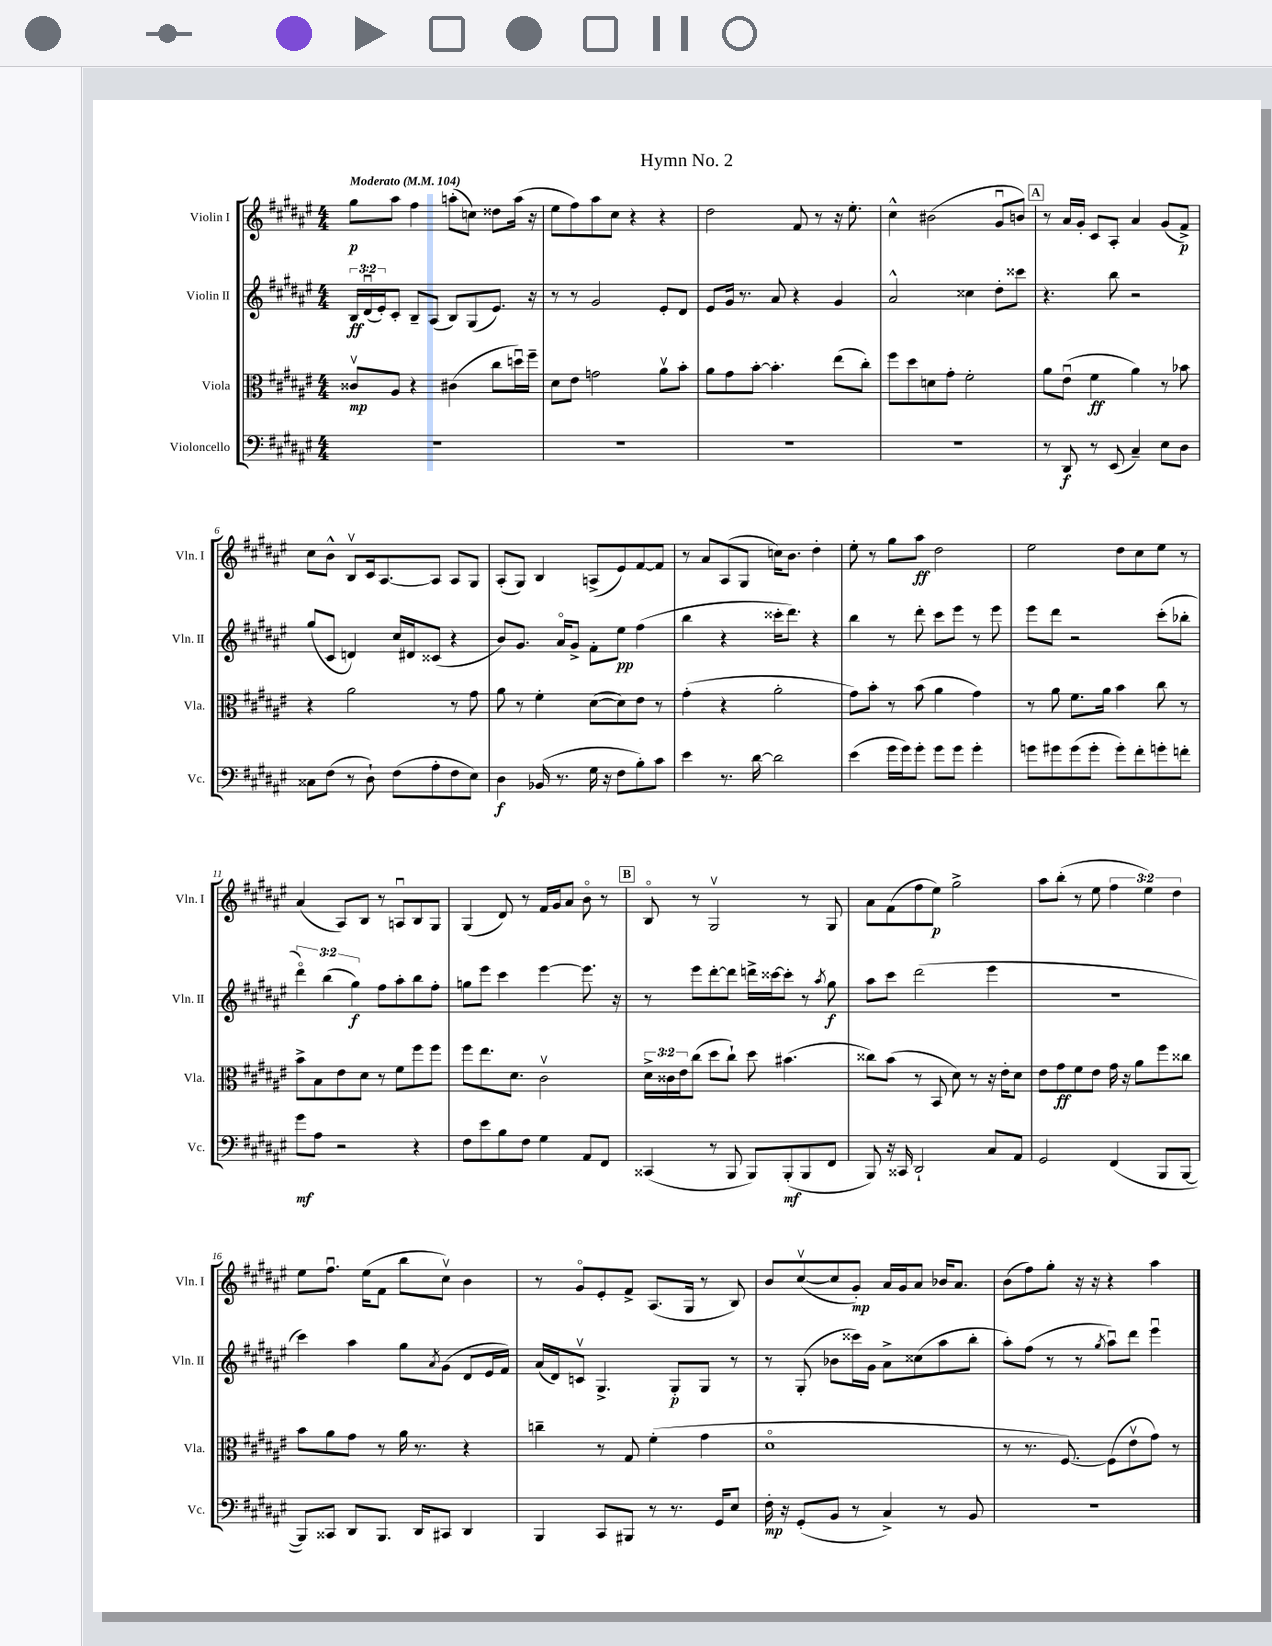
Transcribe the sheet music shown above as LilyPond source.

\header { title = "Hymn No. 2" }
<<
\new StaffGroup <<
\new Staff = "s0" \with { instrumentName = "Violin I" shortInstrumentName = "Vln. I" } {
    \clef treble \key fis \major \numericTimeSignature \time 4/4 \override Staff.TupletNumber.text = #tuplet-number::calc-fraction-text \tempo "Moderato" 4 = 104
    gis''8\p ais''8 fis''4 a''8-.( c''8) disis''8 a''16( r16 |
    eis''8 fis''8) ais''8 cis''8 r4 r4 |
    dis''2 fis'8 r8 r16 eis''8.-. |
    cis''4-^ bis'2( gis'8\downbow b'8) |
    \mark \markup { \box "A" } r8 ais'16 gis'16-. cis'8 ais8-. ais'4 gis'8( fis'8->\p) |
    cis''8 b'8-^ b8\upbow cis'16 ais8.~ ais8 ais8 gis8 |
    ais8-.( gis8) b4 a8->( eis'8) fis'8~ fis'8 |
    r8 ais'8 ais8( gis8 c''16) b'8. dis''4-. |
    eis''8-. r8 gis''8 ais''8\ff dis''2 |
    eis''2 dis''8 cis''8 eis''8 r8 |
    ais'4( ais8) b8 r8 a8\downbow b8 gis8 |
    gis4( dis'8) r8 fis'16 gis'16 ais'8 b'8\flageolet r8 |
    \mark \markup { \box "B" } b8\flageolet r8 gis2\upbow r8 gis8 |
    ais'8 fis'8( fis''8 eis''8\p) gis''2-> |
    ais''8 b''8-.( r8 eis''8 \tuplet 3/2 { fis''4 eis''4) dis''4 } |
    eis''8 fis''8.\downbow eis''16( fis'8 b''8 cis''8\upbow) b'4 |
    r8 gis'8\flageolet eis'8-. fis'8-> ais8.( gis16 r8 b8) |
    b'8 cis''8~\upbow( cis''8 gis'8-.\mp) ais'16 gis'16 ais'8 bes'16 ais'8. |
    b'8( fis''8) gis''8-. r16 r16 r4 ais''4 \bar "|." |
}
\new Staff = "s1" \with { instrumentName = "Violin II" shortInstrumentName = "Vln. II" } {
    \clef treble \key fis \major \numericTimeSignature \time 4/4 \override Staff.TupletNumber.text = #tuplet-number::calc-fraction-text
    \tuplet 3/2 { b16\ff dis'16\downbow( eis'16-.) } cis'8-. b8-- ais8( b8) gis8( eis'8.) r16 |
    r8 r8 gis'2 eis'8-. dis'8 |
    eis'8 gis'16 r8. ais'8 r4 gis'4 |
    ais'2-^ cisis''4 dis''8-. cisis'''8 |
    \mark \markup { \box "A" } r4. b''8 r2 |
    gis''8( cis'8 d'4) cis''16 dis'16 cisis'8( r4 |
    b'8) gis'8. ais'16\flageolet gis'8-> fis'8-. eis''8\pp fis''4( |
    b''4 r4 cisis'''16-. dis'''8.) r4 |
    b''4 r8 dis'''8-. cis'''8 eis'''8 r8 eis'''8 |
    eis'''8 dis'''8 r2 cis'''8-.( bes''8-. |
    \tuplet 3/2 { dis'''4\flageolet) b''4( gis''4\f) } fis''8 ais''8-. b''8 fis''8-. |
    g''8 eis'''8 cis'''4 eis'''4~ eis'''8. r16 |
    \mark \markup { \box "B" } r8 eis'''8 dis'''8~-. dis'''8 d'''16-> cisis'''16~ cisis'''8-. r8 \acciaccatura { ais''8 } gis''8\f |
    ais''8 cis'''8 dis'''2( eis'''4 |
    r1 |
    cis'''4) ais''4 gis''8 \acciaccatura { ais'8 } gis'8( dis'8 eis'16 fis'16) |
    ais'16( dis'16) c'8\upbow gis4.-> gis8-.\p gis8 r8 |
    r8 gis8-.( bes'8 cisis'''16) gis'16 ais'8-> cisis''8( ais''8 b''8-. |
    ais''8-.) fis''8( r8 r8 \acciaccatura { gis''8 } ais''8\downbow) dis'''8 eis'''4\downbow \bar "|." |
}
\new Staff = "s2" \with { instrumentName = "Viola" shortInstrumentName = "Vla." } {
    \clef alto \key fis \major \numericTimeSignature \time 4/4 \override Staff.TupletNumber.text = #tuplet-number::calc-fraction-text
    cisis'8\upbow\mp ais8 r4 cis'4( cis''8 d''16\downbow) fis''16-- |
    dis'8 eis'8 g'2 ais'8\upbow b'8-. |
    ais'8 gis'8 b'8~-. b'4.-. eis''8( cis''8-.) |
    fis''8 dis''8 d'8 gis'8-. fis'2-. |
    \mark \markup { \box "A" } ais'8 eis'8\downbow( fis'4\ff ais'4) r8 bes'8 |
    r4 ais'2 r8 gis'8 |
    ais'8 r8 fis'4-. dis'8~( dis'8) eis'8 r8 |
    gis'4-.( r4 ais'2-. |
    gis'8) b'8-. r8 b'8( ais'4 gis'4) |
    r8 ais'8 fis'8. ais'16 b'4 cis''8 r8 |
    b'8-> b8 eis'8 dis'8 r8 fis'8 fis''8 fis''8 |
    fis''8 eis''8. dis'8. cis'2\upbow |
    \mark \markup { \box "B" } \tuplet 3/2 { dis'16-> cisis'16 eis'16 } cis''8( dis''8 cis''8-!) dis''8 bis'4.( |
    cisis''8) b'8( r8 b,8 dis'8) r8 r16 eis'16-. dis'8 |
    eis'8 gis'8\ff fis'8 eis'8 gis'16 r16 ais'8 fis''8 cisis''8 |
    b'8 ais'8 gis'8 r8 ais'16 r8. r4 |
    c''4-- r8 gis8 fis'4-.( gis'4 |
    dis'1\flageolet |
    r8 r8. fis8.~) fis8( eis'8\upbow gis'8) r8 \bar "|." |
}
\new Staff = "s3" \with { instrumentName = "Violoncello" shortInstrumentName = "Vc." } {
    \clef bass \key fis \major \numericTimeSignature \time 4/4
    R1 |
    R1 |
    R1 |
    R1 |
    \mark \markup { \box "A" } r8 dis,8\f r8 eis,8( cis4--) eis8 dis8 |
    cisis8 fis8( r8 dis8-!) fis8( ais8-. fis8 eis8) |
    dis4\f bes,16( r8. gis16 r16 fis8 b8-.) cis'8 |
    eis'4 r8. dis'16~ dis'2 |
    eis'4( gis'16 gis'16) gis'8-. gis'8 gis'8 gis'4-. |
    g'8 gis'8 gis'8( gis'8-. gis'8-.) fis'8-. g'8-. f'8-. |
    gis'8\mf ais8 r2 r4 |
    fis8 eis'8 b8 fis8 gis4 ais,8 fis,8 |
    \mark \markup { \box "B" } cisis,4( r8 b,,8 b,,8) b,,8-.\mf( b,,8 fis,8 |
    b,,8) r16 cisis,16 dis,2-! cis8 ais,8 |
    gis,2 fis,4( b,,8 b,,8~ |
    b,,8) cisis,8 dis,8 b,,8. dis,16 cis,8 dis,4 |
    b,,4 cis,8 bis,,8 r8 r8. gis,16 eis8 |
    fis16-.\mp r16 gis,8-.( b,8 r8 cis4->) r8 b,8 |
    R1 \bar "|." |
}
>>
>>
